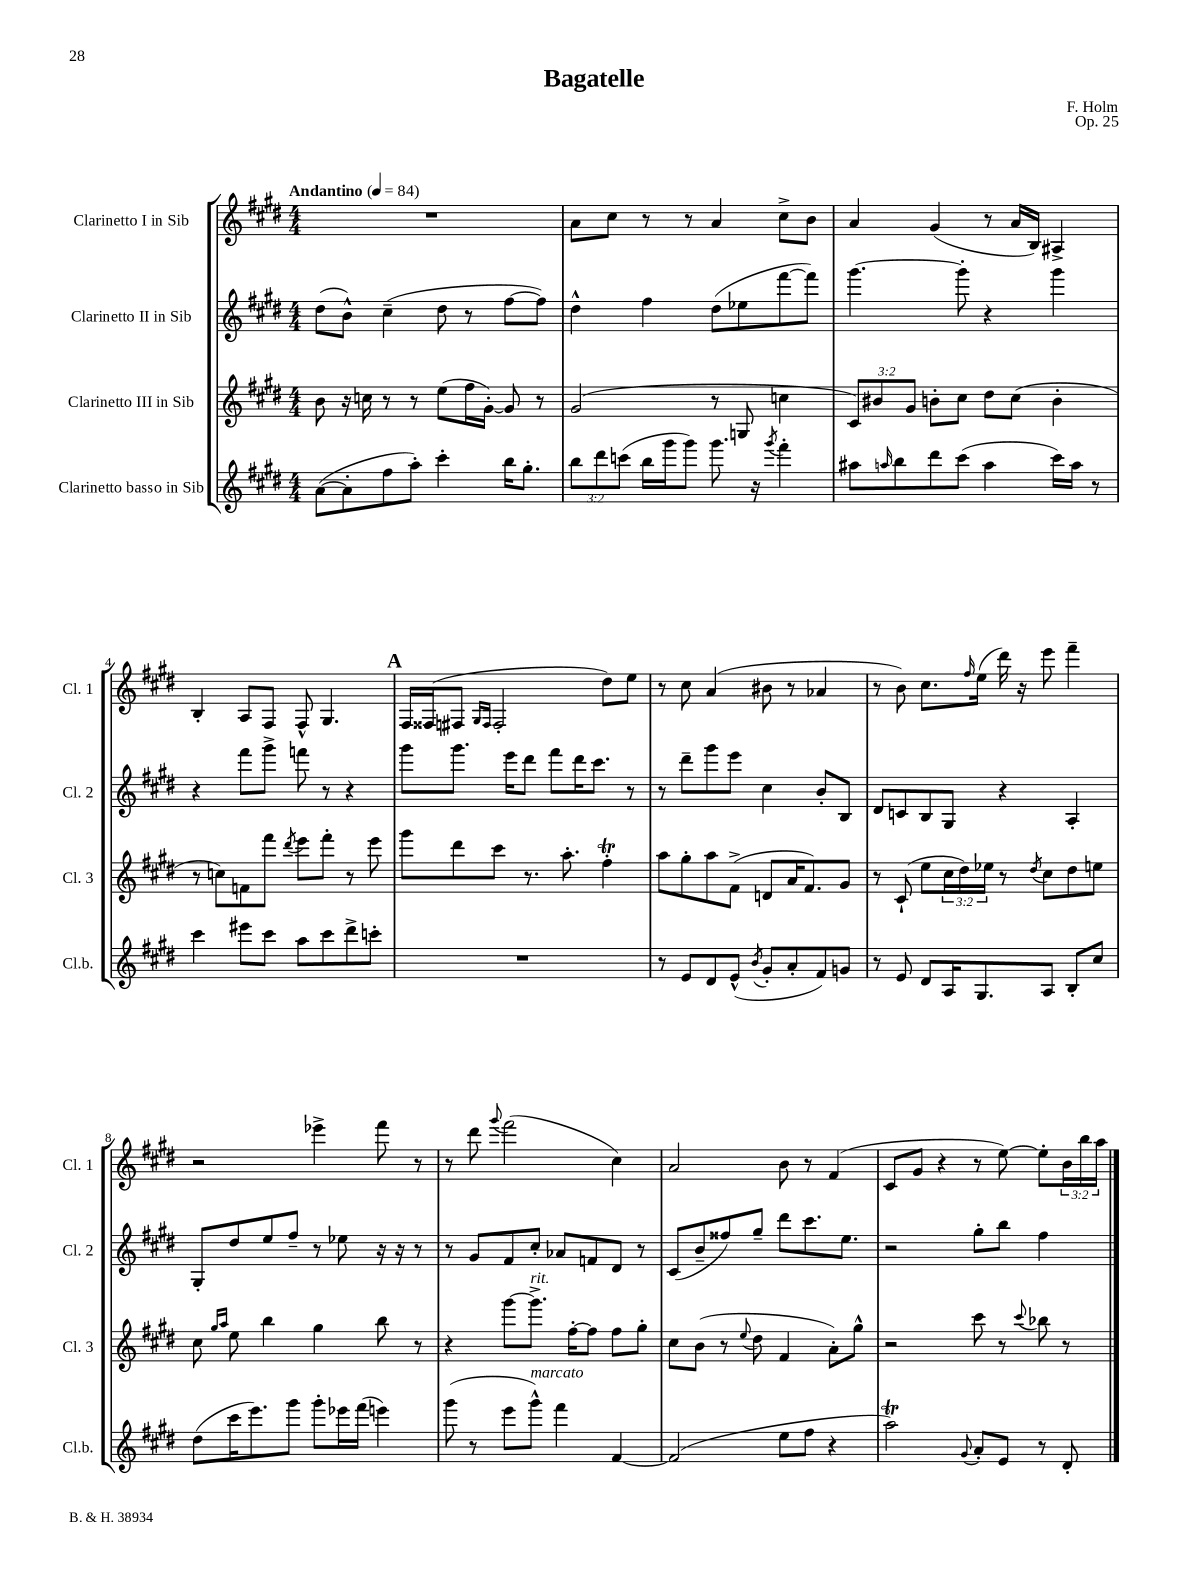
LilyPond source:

\header { title = "Bagatelle" composer = "F. Holm" opus = "Op. 25" }
<<
\new StaffGroup <<
\new Staff = "s0" \with { instrumentName = "Clarinetto I in Sib" shortInstrumentName = "Cl. 1" } {
    \clef treble \key e \major \numericTimeSignature \time 4/4 \override Staff.TupletNumber.text = #tuplet-number::calc-fraction-text \tempo "Andantino" 4 = 84
    R1 |
    a'8 cis''8 r8 r8 a'4 cis''8-> b'8 |
    a'4 gis'4( r8 a'16 b16) ais4-> |
    b4-. a8 fis8 fis8-^ gis4. |
    \mark \markup { \bold "A" } fis16 fisis16( fis8 \grace { gis16 fis16 } fis2-. dis''8) e''8 |
    r8 cis''8 a'4( bis'8 r8 aes'4 |
    r8 b'8) cis''8. \grace { fis''16 } e''16( dis'''16) r16 e'''8 fis'''4-- |
    r2 ees'''4-> fis'''8 r8 |
    r8 dis'''8 \appoggiatura { gis'''8 } fis'''2( cis''4) |
    a'2 b'8 r8 fis'4( |
    cis'8 gis'8 r4 r8 e''8~) e''8-. \tuplet 3/2 { b'16 b''16 a''16 } \bar "|." |
}
\new Staff = "s1" \with { instrumentName = "Clarinetto II in Sib" shortInstrumentName = "Cl. 2" } {
    \clef treble \key e \major \numericTimeSignature \time 4/4
    dis''8( b'8-^) cis''4--( dis''8 r8 fis''8~ fis''8) |
    dis''4-^ fis''4 dis''8( ees''8 fis'''8~ fis'''8) |
    gis'''4.~ gis'''8-. r4 gis'''4 |
    r4 fis'''8 gis'''8-> f'''8 r8 r4 |
    \mark \markup { \bold "A" } gis'''8 gis'''8. e'''16 dis'''8 fis'''8 dis'''16 cis'''8. r8 |
    r8 dis'''8-- gis'''8 e'''8 cis''4 b'8-. b8 |
    dis'8 c'8 b8 gis8 r4 a4-. |
    gis8-. dis''8 e''8 fis''8-- r8 ees''8 r16 r16 r8 |
    r8 gis'8 fis'8 cis''8-. aes'8 f'8 dis'8 r8 |
    cis'8( b'8-- fisis''8) gis''8-- dis'''8 cis'''8. e''8. |
    r2 gis''8-. b''8 fis''4 \bar "|." |
}
\new Staff = "s2" \with { instrumentName = "Clarinetto III in Sib" shortInstrumentName = "Cl. 3" } {
    \clef treble \key e \major \numericTimeSignature \time 4/4 \override Staff.TupletNumber.text = #tuplet-number::calc-fraction-text
    b'8 r16 c''16 r8 r8 e''8( fis''16 gis'16~-.) gis'8 r8 |
    gis'2( r8 g8 c''4 |
    \tuplet 3/2 { cis'8) bis'8 gis'8 } b'8-. cis''8 dis''8 cis''8( b'4-. |
    r8 c''8) f'8 fis'''8 \acciaccatura { dis'''8 } e'''8 fis'''8-. r8 e'''8 |
    \mark \markup { \bold "A" } gis'''8 dis'''8 cis'''8 r8. a''8.-. fis''4-.\trill |
    a''8 gis''8-. a''8 fis'8->( d'8 a'16 fis'8.) gis'8 |
    r8 cis'8-!( e''8 \tuplet 3/2 { cis''16 dis''16) ees''16 } r8 \acciaccatura { dis''8 } cis''8 dis''8 e''8 |
    cis''8 \grace { gis''16 a''16 } e''8 b''4 gis''4 b''8 r8 |
    r4 gis'''8~ gis'''8.->^\markup { \italic "rit." } fis''16~-. fis''8 fis''8 gis''8-. |
    cis''8 b'8( r8 \appoggiatura { e''8 } dis''8 fis'4 a'8-.) gis''8-^ |
    r2 cis'''8 r8 \appoggiatura { cis'''8 } bes''8 r8 \bar "|." |
}
\new Staff = "s3" \with { instrumentName = "Clarinetto basso in Sib" shortInstrumentName = "Cl.b." } {
    \clef treble \key e \major \numericTimeSignature \time 4/4 \override Staff.TupletNumber.text = #tuplet-number::calc-fraction-text
    a'8~( a'8-. fis''8 a''8-.) cis'''4-. b''16 gis''8.-. |
    \tuplet 3/2 { b''8 dis'''8 c'''8( } b''16 gis'''16 gis'''8) gis'''8. r16 \acciaccatura { gis'''8 } fis'''4-. |
    ais''8 \grace { a''16 } b''8 dis'''8 cis'''8( a''4 cis'''16) a''16 r8 |
    cis'''4 eis'''8 cis'''8 a''8 cis'''8 dis'''8-> c'''8-. |
    \mark \markup { \bold "A" } R1 |
    r8 e'8 dis'8 e'8-^( \acciaccatura { b'8 } gis'8-. a'8-. fis'8) g'8 |
    r8 e'8 dis'8 a16 gis8. a8 b8-. cis''8 |
    dis''8( cis'''16 e'''8.) gis'''8 gis'''8-. ees'''16 fis'''16( e'''4) |
    gis'''8( r8 e'''8 gis'''8-^^\markup { \italic "marcato" }) fis'''4 fis'4~ |
    fis'2( e''8 fis''8 r4 |
    a''2\trill) \appoggiatura { gis'8 } a'8-. e'8 r8 dis'8-. \bar "|." |
}
>>
>>
